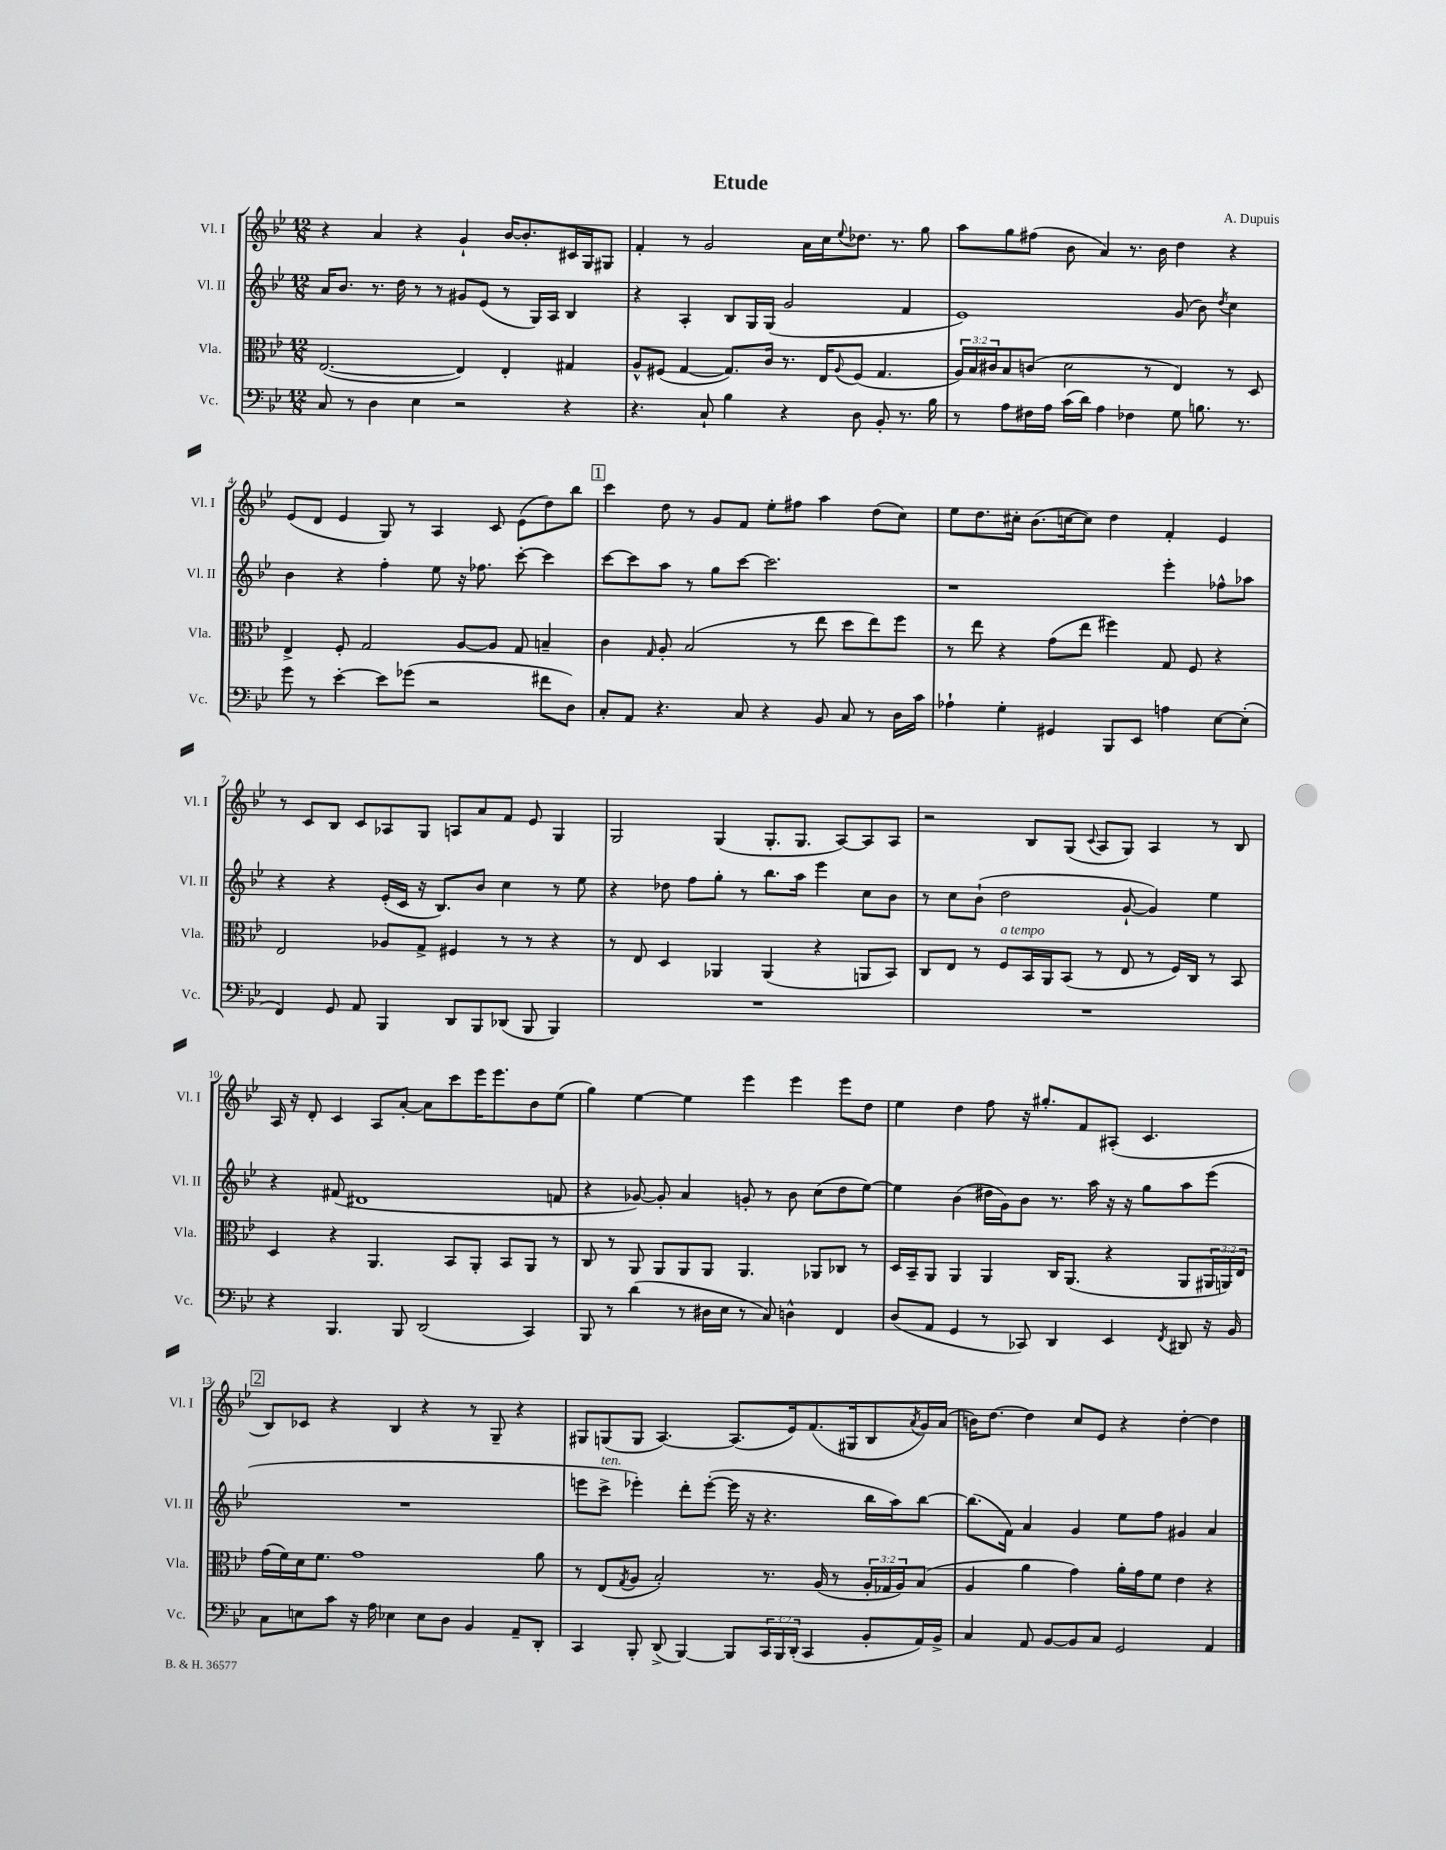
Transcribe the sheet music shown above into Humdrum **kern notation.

**kern	**kern	**kern	**kern
*part4	*part3	*part2	*part1
*staff4	*staff3	*staff2	*staff1
*I"Vc.	*I"Vla.	*I"Vl. II	*I"Vl. I
*I'Vc.	*I'Vla.	*I'Vl. II	*I'Vl. I
*clefF4	*clefC3	*clefG2	*clefG2
*k[b-e-]	*k[b-e-]	*k[b-e-]	*k[b-e-]
*M12/8	*M12/8	*M12/8	*M12/8
=1	=1	=1	=1
8C/	([2.E-/	16a/KL	4r
.	.	8.b-/J	.
8r	.	.	.
4D\	.	8.r	4a/
.	.	16dd\	.
4E-\	.	8r	4r
.	.	8r	.
2r	4E-/])	8g#X/L	4g`/
.	.	(8e-/J	.
.	4E-'/	8r	[16b-/KL
.	.	.	8.b-'/]
.	.	16G/LL)	.
.	.	16A/JJ	.
4r	4G#X/	4B-/	16c#X/L
.	.	.	16G/J
.	.	.	8G#X/J
=2	=2	=2	=2
4.r	8A^^/L	4r	4f'/
.	(8F#X/J	.	.
.	[4G/	4A'/	8r
8C`/	.	.	2g/
4B-\	8.G/L])	8B-/L	.
.	.	16G/L	.
.	16c/Jk	(16G/JJ	.
4r	8.r	2g/	.
.	.	.	16a\LL
.	16E-/KL	.	16cc\J
.	8qqA/	.	8qqee-/
8D\	(8F#/J	.	8.dd-X\J
8BB-'/	4.G/	.	.
.	.	.	8.r
8.r	.	4f/	.
.	.	.	8gg\
16B-\	.	.	.
=3	=3	=3	=3
8r	24A/LL)	1e-)	8aa\L
.	24B-/	.	.
.	24c#X/J	.	.
8A\L	8B-/	.	8gg\
16F#X\L	(8cn/J	.	(8ff#X\J
16A\JJ	.	.	.
(16c\LL	2d\	.	8b-\
16d\JJ)	.	.	.
4A\	.	.	4a/)
4F-X\	.	.	8.r
.	8r	.	.
.	.	.	16b-\
8G\	4E-/)	(8g/	4dd\
8.Bn\	.	8b-\)	.
.	.	8qdd/	.
.	8r	4cc\	4r
8.r	.	.	.
.	8D/	.	.
!!LO:LB:g=z
=4	=4	=4	=4
8g\	4E-^/	4b-\	(8e-/L
8r	.	.	8d/J
[4e-'\	8F'/	4r	4e-/
.	2G/	.	.
8e-\L]	.	4ff'\	8G/)
(8g-X\J	.	.	8r
2r	.	8ee-\	4A/
.	[8A/L	16r	.
.	.	8.ff-X\	.
.	8A/J]	.	8c/
.	8G/	[8ccc'\	(8e-\L
8f#X\L	4Bn~/	4ccc\]	8dd\)
8D\J)	.	.	8bb-\J
!!LO:REH:place=s1:t=1
=5	=5	=5	=5
8C'/L	4c\	[8ccc\L	4ccc\
8AA/J	.	8ccc\]	.
.	16qqG/	.	.
4.r	8A'/	8aa\J	8dd\
.	(2B-/	8r	8r
.	.	8gg\L	8g/L
8C/	.	[8ccc\J	8f/J
4r	.	2.ccc\]	8ee-'\L
.	8r	.	8ff#X\J
8BB-/	8ee-\	.	4aa\
8C/	8dd\L	.	.
8r	8ee-\)	.	(8dd\L
16D\LL	8ff\J	.	8cc\J)
16c\JJ	.	.	.
=6	=6	=6	=6
4A-X`\	8r	1r	8ee-\L
.	8ee-\	.	8.dd\
4G'\	4r	.	.
.	.	.	16cc#X'\Jk
.	.	.	(8.b-\L
4GG#X/	(8g\L	.	.
.	.	.	[16ccn\k
.	8ee-\J	.	8cc\J])
8BBB-/L	4ff#X\)	.	4dd\
8EE-/J	.	.	.
4An\	8G/	4eee-'\	4f'/
.	8F/	.	.
[8E-\L	4r	8ff-X^^\L	4e-/
(8E-'\J]	.	8aa-X\J	.
!!LO:LB:g=z
=7	=7	=7	=7
4FF/)	2E-/	4r	8r
.	.	.	8c/L
8GG/	.	4r	8B-/J
8AA/	.	.	8c/L
4BBB-/	8A-X/L	(16e-'/LL	8A-X/
.	.	16c/JJ	.
.	8G^/J	16r	8G/J
.	.	8.B-/L)	.
8DD/L	4F#X/	.	8An/L
8BBB-/	.	8b-/J	8a/
(8DD-X/J	8r	4cc\	8f/J
8BBB-/	8r	.	8e-/
4BBB-/)	4r	8r	4G/
.	.	8ee-\	.
=8	=8	=8	=8
1.r	8r	4r	2G/
.	8E-/	.	.
.	4D/	8dd-X\	.
.	.	8ff\L	.
.	4AA-X/	8gg'\J	(4G/
.	.	8r	.
.	(4AA-/	8.bb-\L	8.G'/L
.	.	16aa\Jk	8.G/J
.	4r	4eee-\	.
.	.	.	[8A/L)
.	8AAn/L	8cc\L	8A/]
.	8BB-/J)	8b-\J	8A/J
=9	=9	=9	=9
1.r	8C/L	8r	2r
.	8E-/J	8cc\L	.
.	8r	(8b-`\J	.
!	!LO:TX:a:i:t=a tempo	!	!
.	8F/L	2dd\	.
.	16BB-/L	.	8B-/L
.	16AA/J	.	.
.	(8BB-/J	.	(8G/J
.	.	.	8qqc/
.	8r	.	8A/L
.	8E-/	[8g`/	8G/J)
.	8r	4g/])	4A/
.	16F/LL)	.	.
.	16C/JJ	.	.
.	8r	4ee-\	8r
.	8BB-/	.	8B-/
!!LO:LB:g=z
=10	=10	=10	=10
4r	4D/	4r	16A/
.	.	.	16r
.	.	.	8d'/
4.BBB-/	4r	(8f#X/	4c/
.	.	1d#X	.
.	4.AA/	.	8A/L
8BBB-/	.	.	[8a'/J
(2DD/	.	.	8a\L]
.	8BB-/L	.	8ccc\
.	8AA'/J	.	16eee-\K
.	.	.	8.eee-\
.	8BB-/L	.	.
4CC/)	8AA/J	.	8b-\
.	8r	8fn/	(8ee-\J
=11	=11	=11	=11
8BBB-/	8C/	4r	4gg\)
8r	8r	.	.
(4d\	8AA/	[8g-X/)	[4ee-\
.	8AA/L	8g-'/]	.
8r	8AA/	4a/	4ee-\]
16D#X\LL	8AA/J	.	.
16E-\JJ	.	.	.
8r	4.AA/	8gn'/	4eee-\
8C/)	.	8r	.
4Dn^^\	.	8b-\	4eee-\
.	8AA-X/L	(8cc\L	.
4FF/	8C-X/J	8dd\	8eee-\L
.	8r	[8ee-\J)	8dd\J
=12	=12	=12	=12
(8D/L	16D/LL	4ee-\]	4ee-\
.	16BB-~/J	.	.
8AA/J	8AA/J	.	.
4GG/	4AA/	(4b-\	4dd\
8r	4AA/	16dd#X\LL	8ff\
.	.	16g\J)	.
8CC-X/)	.	8b-\J	16r
.	.	.	8.gg#X'/L
4DD/	16C/KL	8.r	.
.	(8.AA/J	.	.
.	.	.	8f/
.	.	16aa\	.
4EE-/	4r	16r	(8A#X'/J
.	.	16r	.
.	.	8gg\L	4.c/
8qFF/	.	.	.
8DD#X/	8AA/L	8aa\	.
16r	24AA#X/L	(8eee-\J	.
.	24AAn/)	.	.
16BB-/	.	.	.
.	24E-/JJ	.	.
!!LO:LB:g=z
!!LO:REH:place=s1:t=2
=13	=13	=13	=13
8C\L	(16g\LL	1.r	8B-/L)
.	16f\)	.	.
8En\	16d\J	.	8c-X/J
.	8.f\J	.	.
8c\J	.	.	4r
16r	1g	.	.
16A\	.	.	.
4E-X\	.	.	4B-/
8E-\L	.	.	4r
8D\J	.	.	.
4BB-/	.	.	8r
.	.	.	8G~/
8AA~/L	.	.	4r
8DD'/J	8a\	.	.
=14	=14	=14	=14
4CC/	8r	8eeen\L	8G#X/L
!	!	!LO:TX:a:i:t=ten.	!
.	(8E-/L	8ccc^\J	(8Gn/
.	8qG/	.	.
8BBB-'/	8A/J	4eee-X'\)	8G/J
(8DD^/	2B-'/)	.	[4.A/)
[4BBB-/)	.	8ddd'\L	.
.	.	([8eee-'\J	.
8BBB-/L]	.	16eee-\]	(8.A/L]
.	.	16r	.
24CC/L	8.r	4.r	.
24BBB-/	.	.	.
.	.	.	16e-/k)
(24DD'/JJ	.	.	.
4CC/	.	.	(8.f/
.	(16A/	.	.
.	8r	.	.
.	.	.	16G#X/k
8BB-'/L	24A'/LL	16bb-\LL	8B-/
.	24G-X/	.	.
.	.	16aa\J)	.
.	24A/J)	.	.
.	.	.	8qa/
16AA/L)	(8B-/J	[8bb-\J	16g/L)
16BB-^/JJ	.	.	(16a/JJ
=15	=15	=15	=15
4C/	4A/	(8.bb-\L]	16bn\KL)
.	.	.	[8.dd\J
.	.	16f\Jk)	.
8AA/	4a\	4a/	4dd\]
[8BB-/L	.	.	.
8BB-/]	4g\)	4g/	8cc/L
8C/J	.	.	8e-/J
2GG/	16a'\LL	8ee-\L	4r
.	16g\J	.	.
.	8f\J	8ff\J	.
.	4e-\	4g#X/	[4dd'\
4AA/	4r	4a/	4dd\]
==	==	==	==
*-	*-	*-	*-
